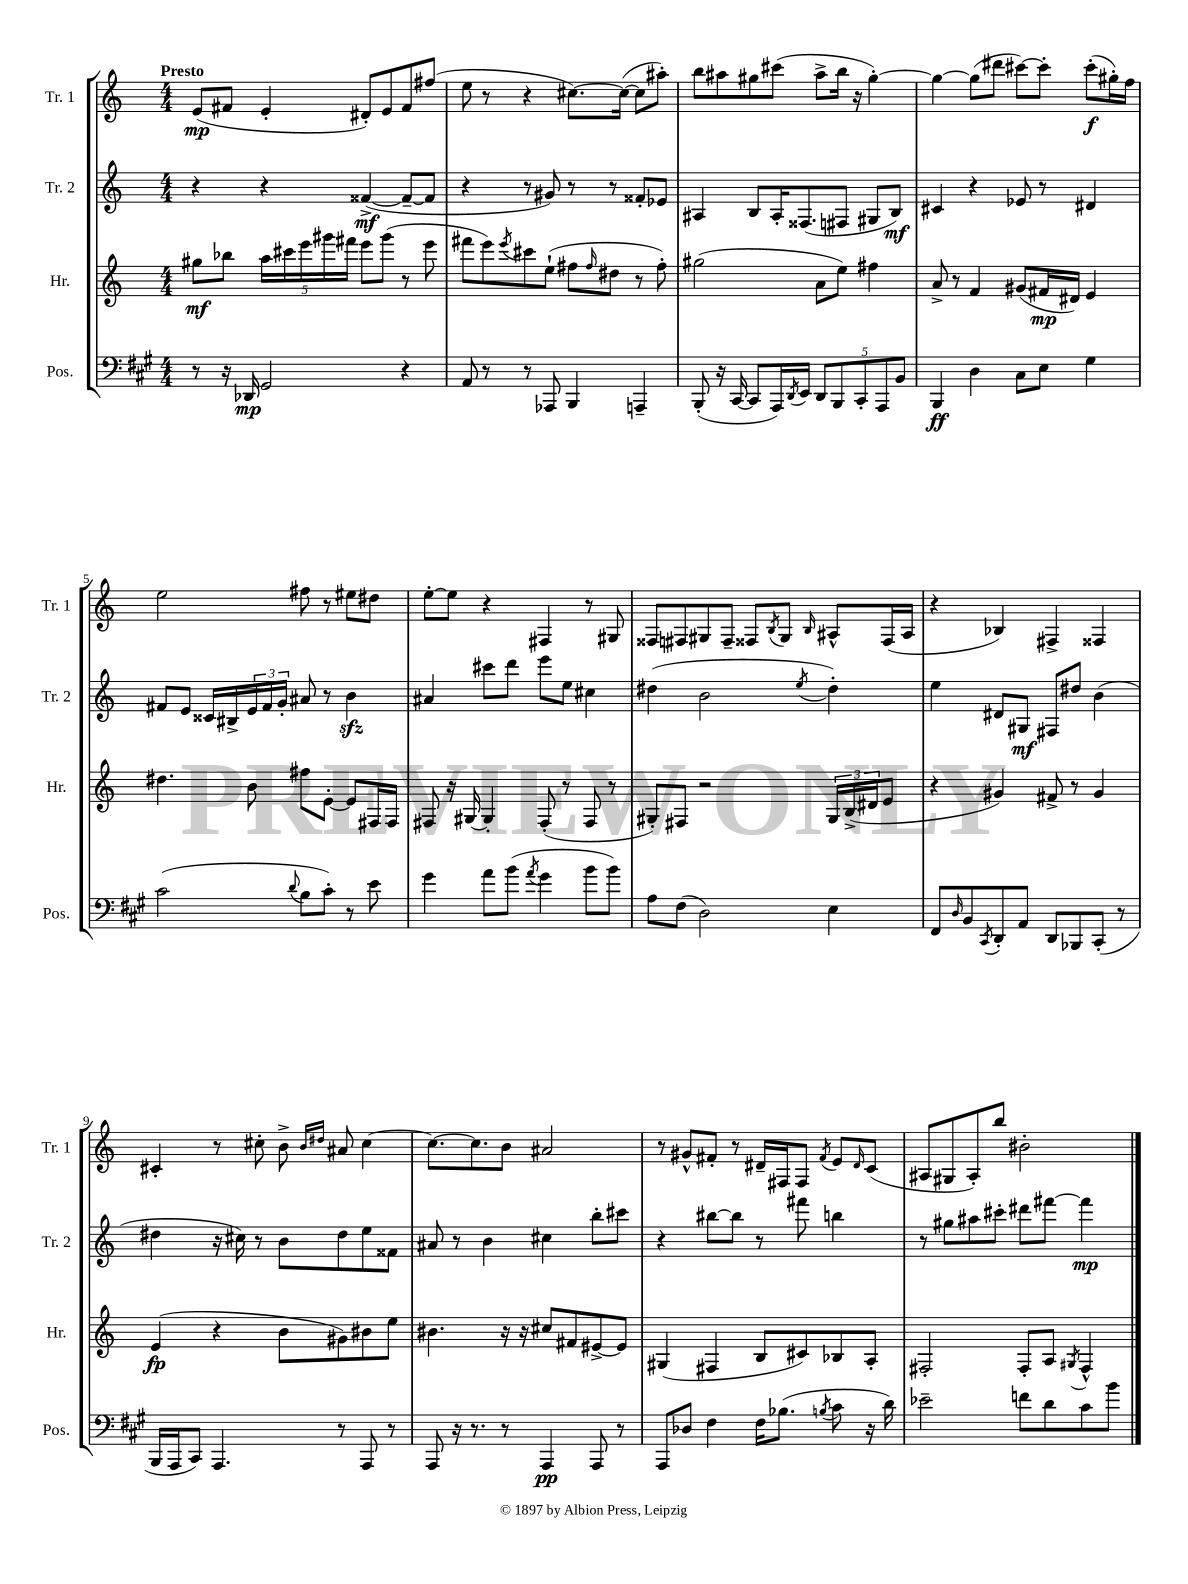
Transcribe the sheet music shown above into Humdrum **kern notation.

**kern	**kern	**kern	**kern
*staff4	*staff3	*staff2	*staff1
*clefF4	*clefG2	*clefG2	*clefG2
*k[f#c#g#]	*k[]	*k[]	*k[]
*M4/4	*M4/4	*M4/4	*M4/4
8r	8gg#\L	4r	(8e/L
16r	8bb-\J	.	8f#/J
16DD-/	.	.	.
2GG#/	20aa\LL	4r	4e'/
.	20ccc#\	.	.
.	20eee\	.	.
.	20ggg#\	.	.
.	20fff#\JJ	.	.
.	8eee\L	([4f##^/	8d#'/L)
.	(8ggg#\J	.	8e/
4r	8r	8f##~/_L	8f#/
.	8eee\	8f##/]J	(8ff#/J
=	=	=	=
8AA/	8fff#\L	4r	8ee\
8r	8eee\)	.	8r
.	8qeee/	.	.
8r	8ccc#\	8r	4r
8AAA-/	(8ee`\J	8g#/)	.
4BBB/	8ff#\L	8r	[8.cc#\L)
.	16qqff#/	.	.
.	8dd#\J	8r	.
.	.	.	(16cc#\_Jk
4AAA~/	8r	8f##'/L	8cc#\]L
.	8ff#'\)	8e-/J	8aa#'\J)
=	=	=	=
(8BBB'/	(2gg#\	4A#/	8bb\L
16r	.	.	8aa#\
[16CC#/	.	.	.
8CC#/]L	.	8B/L	8gg#\
16AAA/L)	.	16A#'/K	(8ccc#\J
8qDD/	.	.	.
16EE/JJ	.	(8.F##/	.
10DD/L	8a\L	.	8aa#^\L
10BBB/	.	.	.
.	8ee\J)	8F#/J	16bb\Jk
.	.	.	16r
10CC#'/	.	.	.
.	4ff#\	8G#/L	[4gg#'\)
10AAA/	.	.	.
.	.	8B/J)	.
10BB/J	.	.	.
=	=	=	=
4BBB/	8a^/	4c#/	4gg#\_
.	8r	.	.
4D\	4f/	4r	(8gg#\]L
.	.	.	8ddd#\J
8C#\L	(8g#/L	8e-/	[8ccc#\L)
8E\J	16f#/L	8r	8ccc#'\]J
.	16d#/JJ)	.	.
4G#\	4e/	4d#/	(8ccc#'\L
.	.	.	16gg#'\L)
.	.	.	16ff\JJ
=	=	=	=
(2c#\	4.dd#\	8f#/L	2ee\
.	.	8e/J	.
.	.	16c##/LL	.
.	.	16B#^/	.
.	8b\	24e/	.
.	.	24f#/	.
.	.	24g'/JJ	.
8qqd/	.	.	.
8B\L	8ff#\L	8a#/	8ff#\
8c#'\J)	[8e'\J	8r	8r
8r	8e/]L	4b\	8ee#\L
8e\	16F#/L	.	8dd#\J
.	16F#/JJ	.	.
=	=	=	=
4g#\	8F#/	4a#/	[8ee'\L
.	16r	.	8ee\]J
.	[16G#/	.	.
8a\L	4G#'/]	8ccc#\L	4r
(8b\J	.	8ddd\J	.
8qa/	.	.	.
4g#\	(8F#'/	8eee\L	4F#/
.	8r	8ee\J	.
8b\L	8F#/	4cc#\	8r
8b\J)	8r	.	8G#/
=	=	=	=
8A\L	8G#'/L)	(4dd#\	8F##/L
(8F#\J	8F#/J	.	8F#/
2D\)	2r	2b\	8G#/
.	.	.	8F#~/J
.	.	.	8F##/L
.	.	.	8qB/
.	.	.	8G#/J
.	.	8qee/	16qqB/
4E\	24G#/LL	4dd#'\)	8A#^^/L
.	(24B^/	.	.
.	24d#/J	.	.
.	8e/J	.	(16F##/L
.	.	.	16A#/JJ
=	=	=	=
8FF#/L	4r	4ee\	4r
16qqD/	.	.	.
8BB/	.	.	.
8qCC#/	.	.	.
8DD'/	4g#/)	8d#/L	4B-/)
8AA/J	.	8G#/J	.
8DD/L	8f#^/	8F#/L	4F#^/
8BBB-/	8r	8dd#/J	.
(8CC#'/J	4g#/	(4b\	4F##/
8r	.	.	.
=	=	=	=
16BBB/LL	(4e/	4dd#\	4c#'/
16AAA/J	.	.	.
8CC#/J)	.	.	.
4.AAA/	4r	16r	8r
.	.	16cc#\)	.
.	.	8r	8cc#'\
.	8b\L	8b\L	8b^\
.	.	.	16qqb/LL
.	.	.	16qqdd#/JJ
8r	8g#\)	8dd#\	8a#/
8AAA/	8b#\	8ee\	[4cc#\
8r	8ee\J	8f##\J	.
=	=	=	=
8AAA/	4.b#\	8a#/	8.cc#\_L
16r	.	8r	.
8.r	.	.	8.cc#\]
.	.	4b\	.
8r	16r	.	8b\J
.	16r	.	.
4AAA/	8cc#/L	4cc#\	2a#/
.	8f#/	.	.
8AAA/	[8e#^/	8bb'\L	.
8r	8e#/]J	8ccc#\J	.
=	=	=	=
8AAA/L	(4G#/	4r	8r
8D-/J	.	.	8g#^^/L
4F#\	4F#/	[8bb#\L	8f#'/J
.	.	8bb#\]J	8r
16F#\LK	8B/L	8r	16d#~/LL
(8.B-\J	.	.	16F#/J
.	8c#/)	8fff#\	8F#/J
8qB/	.	.	8qf#/
8c#\	8B-/	4bb\	8e/L
.	.	.	16qqd#/
16r	8A'/J	.	(8c/J
16d\)	.	.	.
=	=	=	=
2e-~\	2F#'/	8r	8A#/L
.	.	8gg#\L	8G#/
.	.	8aa#\	8A#'/)
.	.	8ccc#'\J	8bb/J
8f\L	8F#'/L	8ddd#\L	2b#'\
8d\	8A/J	[8fff#\J	.
.	8qG#/	.	.
8c#\	4F#^^/	4fff#\]	.
8b\J	.	.	.
==	==	==	==
*-	*-	*-	*-
